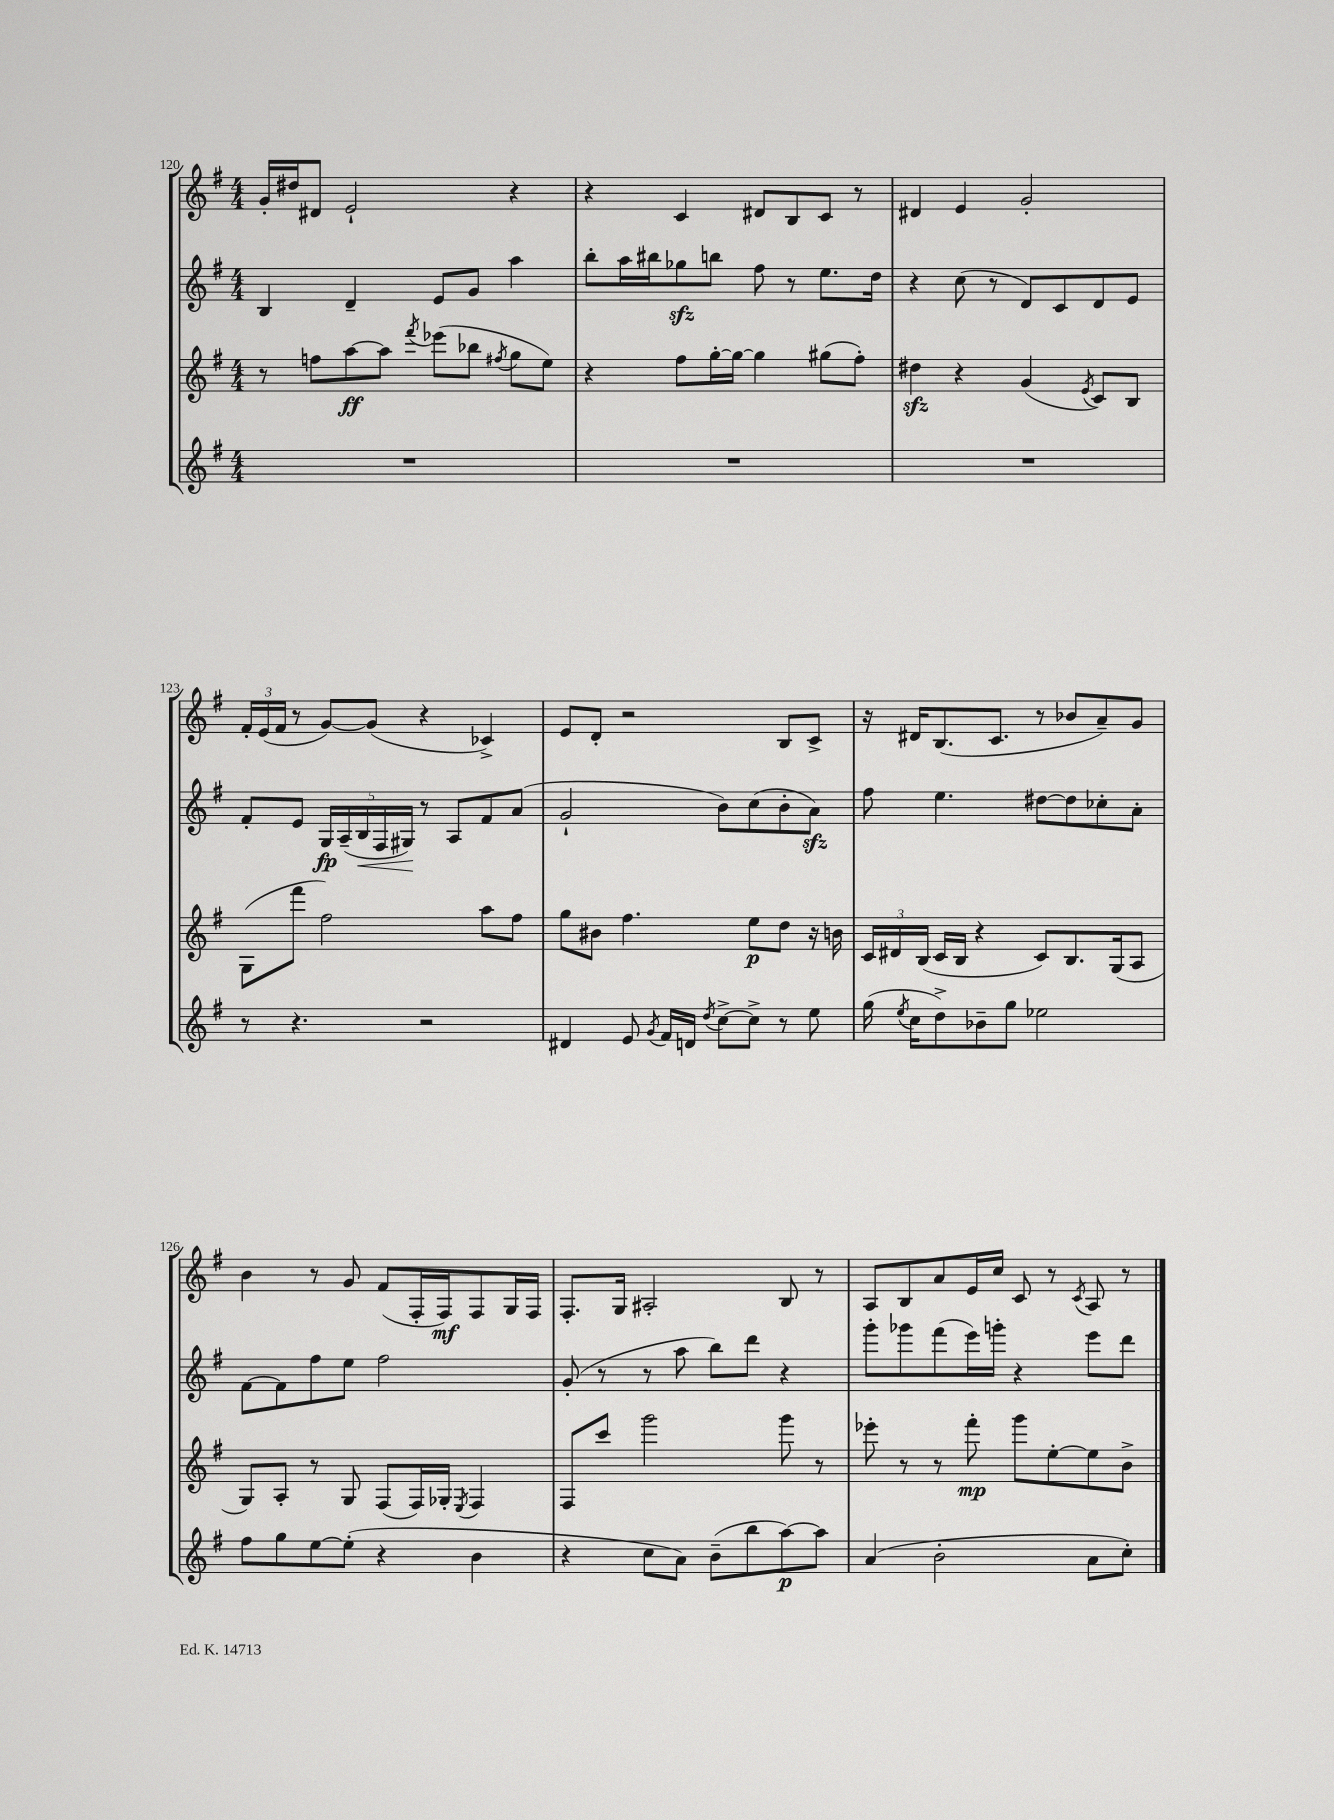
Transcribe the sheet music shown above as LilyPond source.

<<
\new StaffGroup <<
\new Staff = "s0" {
    \clef treble \key g \major \numericTimeSignature \time 4/4
    \autoBeamOff g'16[-. dis''16 dis'8] e'2-! r4 |
    r4 c'4 dis'8[ b8 c'8] r8 |
    dis'4 e'4 g'2-. |
    \tuplet 3/2 { fis'16[-. e'16( fis'16] } r8 g'8[~) g'8]( r4 ces'4->) |
    e'8[ d'8]-. r2 b8[ c'8]-> |
    r16 dis'16[ b8.( c'8.] r8 bes'8[ a'8--) g'8] |
    b'4 r8 g'8 fis'8[( fis16-. fis16\mf) fis8 g16 fis16] |
    fis8.[-. g16] ais2-. b8 r8 |
    a8[ b8 a'8 e'16 c''16] c'8 r8 \acciaccatura { c'8 } a8 r8 \bar "|." |
}
\new Staff = "s1" {
    \clef treble \key g \major \numericTimeSignature \time 4/4
    \autoBeamOff b4 d'4-- e'8[ g'8] a''4 |
    b''8[-. a''16 bis''16 ges''8\sfz b''8] fis''8 r8 e''8.[ d''16] |
    r4 c''8( r8 d'8[) c'8 d'8 e'8] |
    fis'8[-. e'8] \tuplet 5/4 { g16[\fp a16--( b16\< fis16 gis16]\!) } r8 a8[ fis'8 a'8]( |
    g'2-! b'8[) c''8( b'8-. a'8]\sfz) |
    fis''8 e''4. dis''8[~ dis''8 ces''8-. a'8]-. |
    fis'8[~ fis'8 fis''8 e''8] fis''2 |
    g'8-.( r8 r8 a''8 b''8[) d'''8] r4 |
    g'''8[-. ges'''8 fis'''8( e'''16) g'''16]-. r4 e'''8[ d'''8] \bar "|." |
}
\new Staff = "s2" {
    \clef treble \key g \major \numericTimeSignature \time 4/4
    \autoBeamOff r8 f''8[ a''8~\ff a''8] \acciaccatura { fis'''8 } ees'''8[( bes''8] \acciaccatura { fis''8 } g''8[ e''8]) |
    r4 fis''8[ g''16~-. g''16]~ g''4 gis''8[( fis''8]-.) |
    dis''4\sfz r4 g'4( \acciaccatura { e'8 } c'8[) b8] |
    g8[( fis'''8] fis''2) a''8[ fis''8] |
    g''8[ bis'8] fis''4. e''8[\p d''8] r16 b'16 |
    \tuplet 3/2 { c'16[ dis'16 b16]( } c'16[ b16] r4 c'8[) b8. g16( a8] |
    g8[) a8]-. r8 g8 fis8[( fis16) ges16]-. \acciaccatura { e8 } fis4 |
    fis8[ c'''8] g'''2 g'''8 r8 |
    ees'''8-. r8 r8 fis'''8-.\mp g'''8[ e''8~-. e''8 b'8]-> \bar "|." |
}
\new Staff = "s3" {
    \clef treble \key g \major \numericTimeSignature \time 4/4
    \autoBeamOff R1 |
    R1 |
    R1 |
    r8 r4. r2 |
    dis'4 e'8 \acciaccatura { g'8 } fis'16[ d'16] \acciaccatura { d''8 } c''8[~-> c''8]-> r8 e''8 |
    g''16( \acciaccatura { e''8 } c''16[ d''8->) bes'8-- g''8] ees''2 |
    fis''8[ g''8 e''8~ e''8]-.( r4 b'4 |
    r4 c''8[ a'8]) b'8[--( b''8 a''8~\p) a''8] |
    a'4( b'2-. a'8[ c''8]-.) \bar "|." |
}
>>
>>
\layout { \context { \Score currentBarNumber = #120 } }
